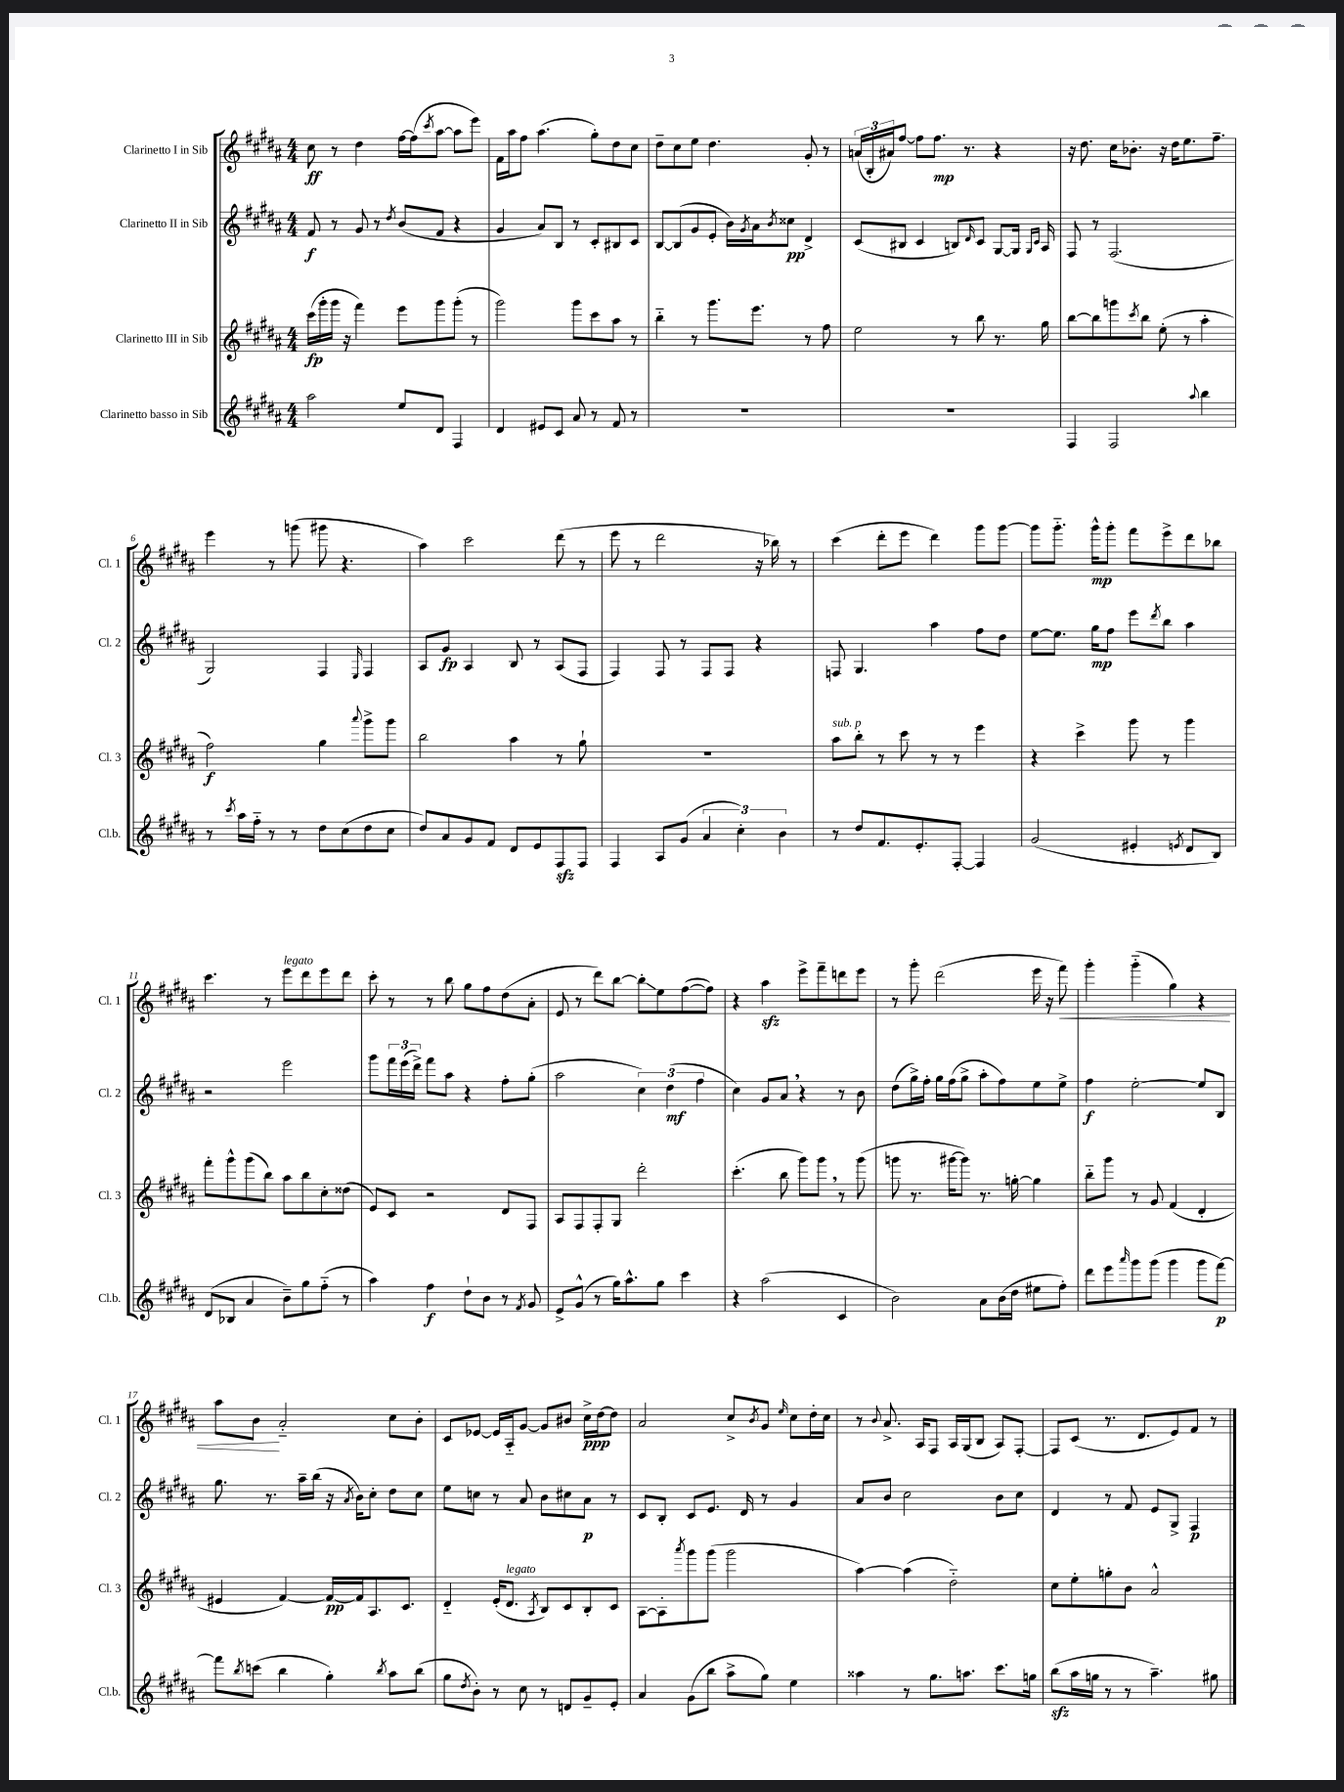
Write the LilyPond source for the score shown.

<<
\new StaffGroup <<
\new Staff = "s0" \with { instrumentName = "Clarinetto I in Sib" shortInstrumentName = "Cl. 1" } {
    \clef treble \key b \major \numericTimeSignature \time 4/4
    cis''8\ff r8 dis''4 fis''16~ fis''16( \acciaccatura { cis'''8 } ais''8~ ais''8 e'''8) |
    fis'16 ais''16 fis''8 ais''4.( gis''8-.) dis''8 cis''8 |
    dis''8-- cis''8 e''8 dis''4. gis'8-. r8 |
    \tuplet 3/2 { a'16( b16-. ais'16) } fis''8~ fis''8 fis''8.\mp r8. r4 |
    r16 dis''8. cis''16 bes'8.-. r16 dis''16 e''8. fis''8.-- |
    e'''4 r8 g'''8( gis'''8 r4. |
    ais''4) cis'''2 dis'''8( r8 |
    e'''8 r8 dis'''2 r16 bes''16) r8 |
    cis'''4( dis'''8-. e'''8 dis'''4) gis'''8 gis'''8~ |
    gis'''8 gis'''8.-_ gis'''16-^\mp gis'''8-. fis'''8 e'''8-> dis'''8 bes''8 |
    cis'''4. r8 e'''8^\markup { \italic "legato" } dis'''8 e'''8 dis'''8 |
    cis'''8-. r8 r8 b''8 gis''8 fis''8 dis''8( ais'8-. |
    e'8 r8 dis'''8) b''8~ b''8-.\glissando e''8 fis''8~( fis''8) |
    r4 ais''4\sfz e'''8-> fis'''8-- d'''8 e'''8 |
    r8 gis'''8-. dis'''2( e'''16 r16 fis'''8\<) |
    gis'''4-. gis'''4-_( gis''4) r4 |
    ais''8 b'8\! ais'2-_ cis''8 b'8-. |
    cis'8 ees'8~ ees'16 ais16-_ gis'8~ gis'8 bis'8 cis''16->\ppp dis''16~ dis''8 |
    ais'2 cis''8-> \acciaccatura { b'8 } gis'8 \grace { e''16 } cis''8 dis''16-. cis''16 |
    r8 \appoggiatura { b'8 } ais'8.-> ais16 fis8 ais16 gis16( b8 ais8) fis8~-. |
    fis8 cis'8( r8. dis'8. e'8) fis'8 r8 \bar "|." |
}
\new Staff = "s1" \with { instrumentName = "Clarinetto II in Sib" shortInstrumentName = "Cl. 2" } {
    \clef treble \key b \major \numericTimeSignature \time 4/4
    fis'8\f r8 gis'8 r8 \acciaccatura { dis''8 } b'8( fis'8 r4 |
    gis'4 ais'8) b8 r8 cis'8-. bis8 cis'8 |
    b8~ b8( gis'8 e'8-. b'16) \acciaccatura { gis'8 } ais'16 \acciaccatura { b'8 } cisis''8\pp dis'4-> |
    cis'8( bis8 cis'4 b8) \grace { dis'16 } cis'8 gis8~ gis16 \grace { gis16 cis'16 } ais16 |
    fis8 r8 fis2.( |
    gis2) fis4 \grace { e16 } fis4 |
    ais8 gis'8\fp ais4 b8 r8 ais8( fis8 |
    fis4) fis8 r8 fis8 fis8 r4 |
    f8 gis4. ais''4 fis''8 dis''8 |
    e''8~ e''8. gis''16\mp fis''8 e'''8 \acciaccatura { dis'''8 } b''8 ais''4 |
    r2 e'''2 |
    gis'''8 \tuplet 3/2 { fis'''16 e'''16( dis'''16->) } fis'''8 ais''8 r4 fis''8-. gis''8-.( |
    ais''2 \tuplet 3/2 { cis''4) dis''4\mf( fis''4 } |
    cis''4) gis'8 ais'8 \breathe r4 r8 b'8 |
    dis''8( gis''16->) fis''16-. gis''16 fis''16( gis''8-> ais''8-. fis''8) e''8 e''8-> |
    fis''4\f e''2~-. e''8 b8 |
    gis''8. r8. ais''16-- b''16( r16 \acciaccatura { ais'8 } b'16) cis''8-. dis''8 cis''8 |
    e''8 c''8 r8 ais'8 b'8 cis''8 ais'8\p r8 |
    cis'8 b8-. cis'8 e'8. dis'16 r8 gis'4 |
    ais'8 b'8 cis''2 b'8 cis''8 |
    dis'4 r8 fis'8 e'8 gis8-> fis4\p \bar "|." |
}
\new Staff = "s2" \with { instrumentName = "Clarinetto III in Sib" shortInstrumentName = "Cl. 3" } {
    \clef treble \key b \major \numericTimeSignature \time 4/4
    cis'''16\fp( gis'''16-. gis'''16 r16 fis'''4) e'''8 gis'''8 gis'''8-.( r8 |
    gis'''2) gis'''8 cis'''8 ais''8 r8 |
    b''4-_ r8 gis'''8. e'''8. r8 fis''8 |
    e''2 r8 b''8 r8. gis''16 |
    b''8~ b''8 g'''8 \acciaccatura { cis'''8 } b''8 e''8-.( r8 ais''4-. |
    fis''2\f) gis''4 \appoggiatura { ais'''8 } gis'''8-> gis'''8 |
    b''2 ais''4 r8 gis''8-! |
    R1 |
    ais''8^\markup { \italic "sub. p" } b''8-. r8 cis'''8 r8 r8 e'''4 |
    r4 cis'''4-> gis'''8 r8 gis'''4 |
    fis'''8-. gis'''8-^ gis'''8( b''8) ais''8 b''8 cis''8-. disis''8( |
    e'8) cis'8 r2 dis'8 fis8 |
    ais8 fis8 fis8-. gis8 dis'''2-. |
    cis'''4.-.( b''8 gis'''8) gis'''8 \breathe r8 gis'''8( |
    g'''8 r8. gis'''16~ gis'''8) r8. g''16~-. g''4 |
    b''8-_ gis'''8 r8 gis'8 fis'4( dis'4-. |
    eis'4 fis'4~) fis'16~\pp fis'16 ais8. cis'8. |
    dis'4-_ e'16-.( dis'8.^\markup { \italic "legato" } \acciaccatura { ais8 } b8) cis'8 b8-. cis'8 |
    ais8~ ais8-. \acciaccatura { ais'''8 } gis'''8 gis'''8( gis'''2 |
    ais''4~) ais''4( dis''2-_) |
    cis''8 e''8-. g''8-. b'8 ais'2-^ \bar "|." |
}
\new Staff = "s3" \with { instrumentName = "Clarinetto basso in Sib" shortInstrumentName = "Cl.b." } {
    \clef treble \key b \major \numericTimeSignature \time 4/4
    ais''2 e''8 dis'8 fis4 |
    dis'4 eis'8 cis'8 ais'8 r8 fis'8 r8 |
    R1 |
    R1 |
    fis4 fis2 \appoggiatura { ais''8 } b''4 |
    r8 \acciaccatura { cis'''8 } ais''16 fis''16-_ r8 r8 dis''8 cis''8( dis''8 cis''8 |
    dis''8) ais'8 gis'8 fis'8 dis'8 e'8 fis8\sfz fis8 |
    fis4 ais8 gis'8( \tuplet 3/2 { ais'4 cis''4-.) b'4 } |
    r8 dis''8 fis'8. e'8.-. fis8~-. fis4 |
    gis'2( eis'4-. \acciaccatura { e'8 } dis'8 b8) |
    dis'8( bes8 ais'4 b'8--) gis''8 fis''8-_( r8 |
    ais''4) fis''4\f dis''8-! b'8 r8 \acciaccatura { fis'8 } gis'8 |
    e'8-> gis'8-^( r8 gis''16) ais''8.-^ gis''8 cis'''4 |
    r4 ais''2( cis'4 |
    b'2) ais'8 b'16( dis''16 eis''8 fis''8-.) |
    dis'''8 e'''8 \grace { ais'''16 } gis'''8 gis'''8( gis'''4 gis'''8 fis'''8~\p) |
    fis'''8 \acciaccatura { b''8 } c'''8( b''4 gis''4-.) \acciaccatura { b''8 } ais''8 b''8( |
    gis''8 \acciaccatura { dis''8 } b'8-.) r8 cis''8 r8 d'8 gis'8-- e'8-. |
    ais'4 gis'8( b''8 ais''8-> gis''8) e''4 |
    aisis''4 r8 gis''8. a''8. cis'''8. g''16 |
    b''8\sfz( ais''16 g''16 r8 r8 ais''4.--) gis''8 \bar "|." |
}
>>
>>
